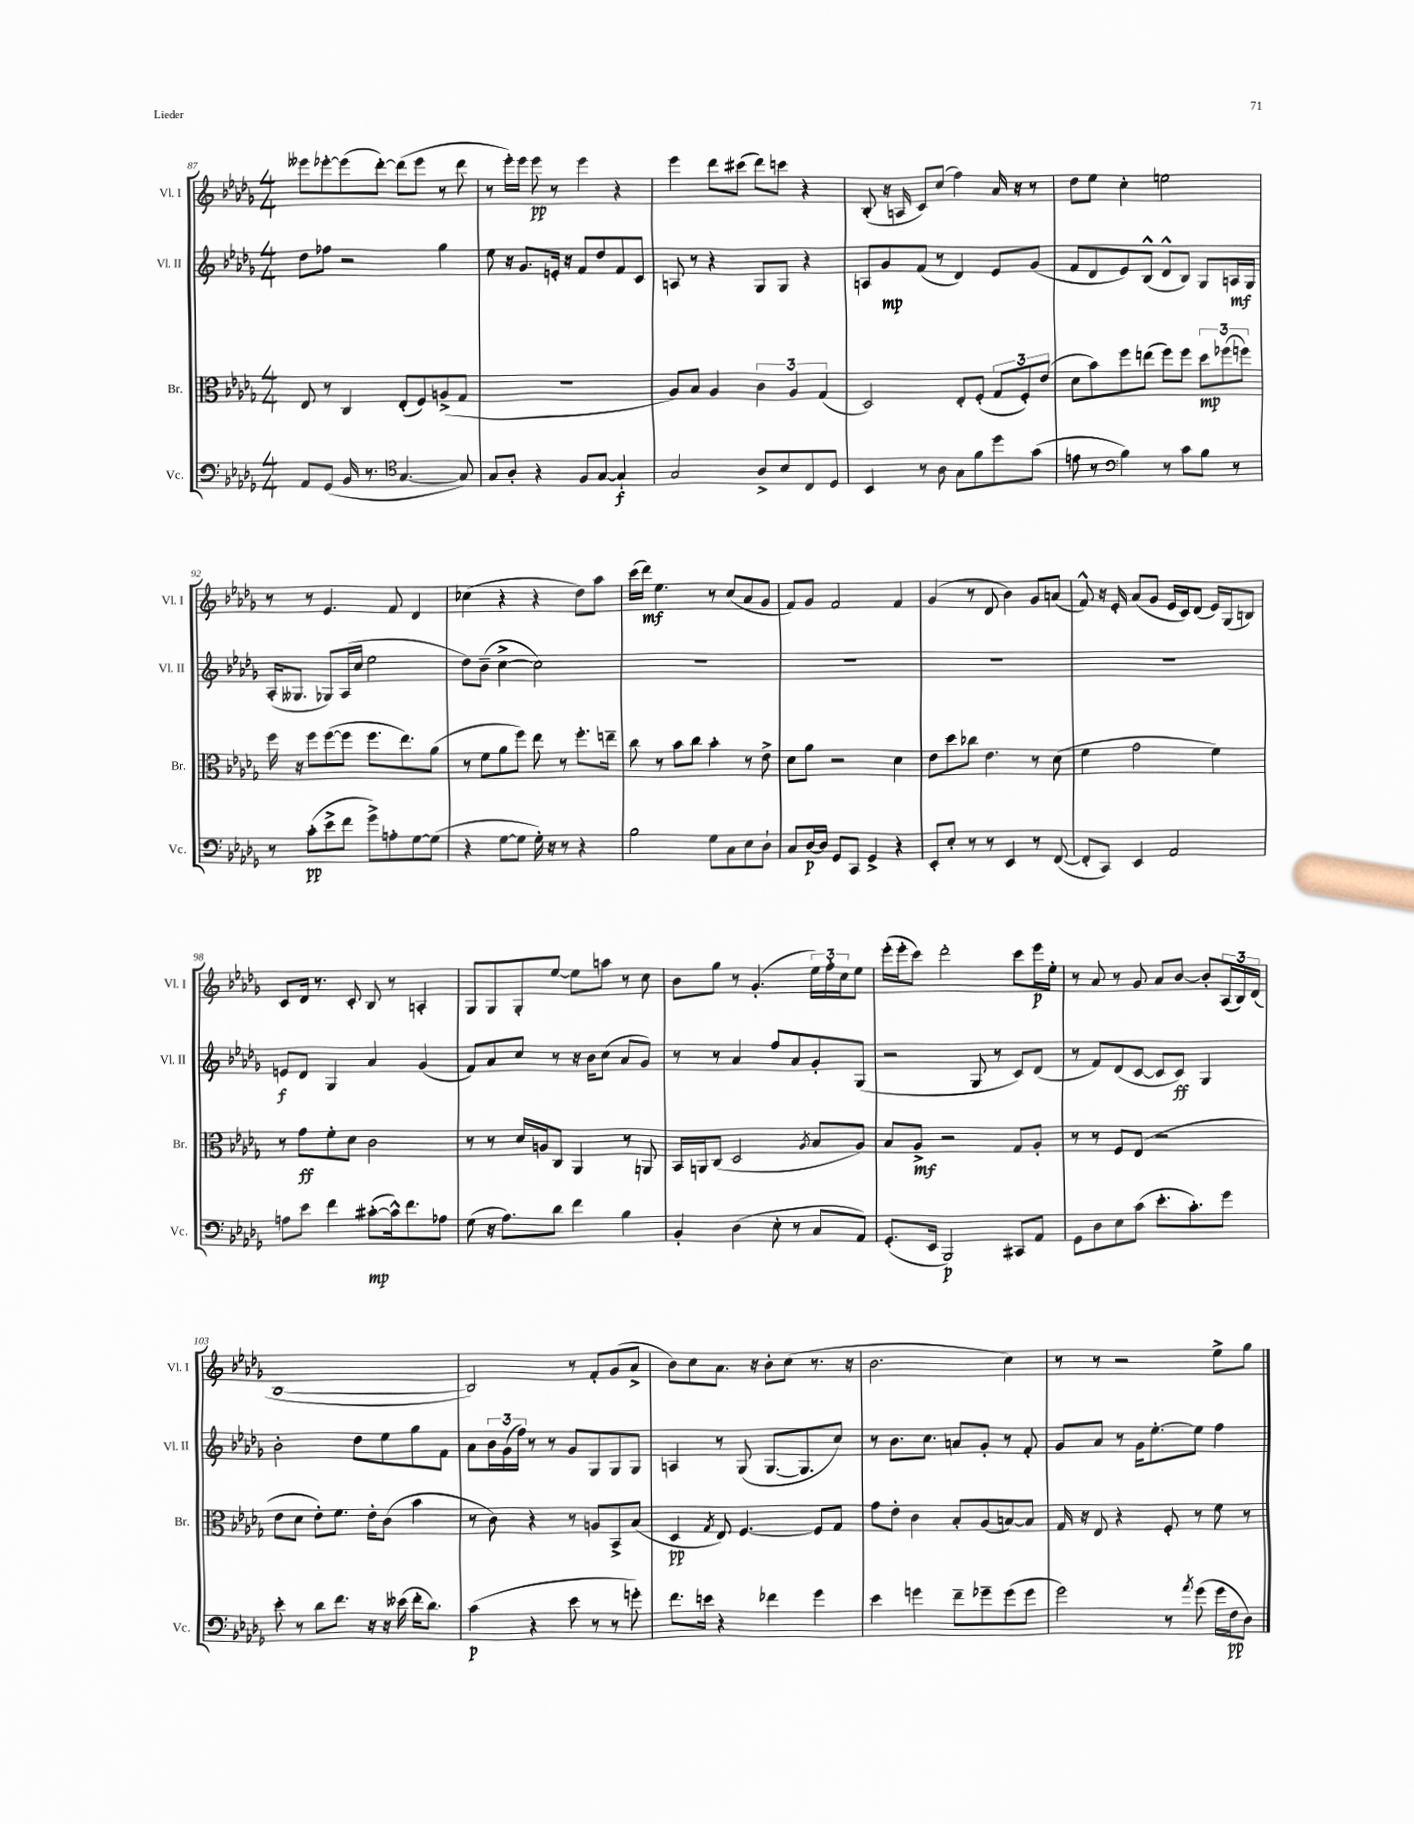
<<
\new StaffGroup <<
\new Staff = "s0" \with { instrumentName = "Vl. I" shortInstrumentName = "Vl. I" } {
    \clef treble \key des \major \numericTimeSignature \time 4/4
    eeses'''8 ees'''8~-. ees'''8( des'''8~-.) des'''8( ees'''8 r8 des'''8 |
    r8 ees'''16-.) ees'''16 ees'''8\pp r8 ees'''4 r4 |
    ees'''4 des'''8 cis'''8( des'''8) c'''8 r4 |
    bes8-.( r16 a16 c'8) c''8( f''4) aes'16 r16 r8 |
    des''8 ees''8 c''4-. e''2 |
    r8 r8 ees'4. f'8 des'4 |
    ces''4( r4 r4 des''8) aes''8 |
    c'''16( des'''16\mf) ees''4. r8 c''8( aes'8 ges'8 |
    f'8) ges'8 f'2 f'4 |
    ges'4( r8 des'8 bes'4) ges'8 a'8( |
    f'8-^) r16 ees'16-. aes'8( ges'8 ees'16 c'16) des'8( ees'16) ges16( b8) |
    c'8 des'16 r8. c'8-. bes8 r8 a4-. |
    ges8 ges8 ges8-. ees''8~ ees''8 a''8 r8 c''8 |
    bes'8 ges''8 r8 ges'4.-.( \tuplet 3/2 { ees''16) f''16-. c''16 } ees''8 |
    ees'''16-.( ees'''16-. c'''8) des'''2-. c'''8 ees'''16\p ees''16-. |
    r8 aes'8 r8 ges'8 aes'8 bes'8~ bes'8-. \tuplet 3/2 { aes16( bes16) des'16( } |
    bes1~ |
    bes2) r8 f'8-. ges'8( aes'8-> |
    bes'8) c''8 aes'8. r16 bes'8-. c''8( r8. r16 |
    bes'2. c''4) |
    r8 r8 r2 ees''8-> ges''8 \bar "|." |
}
\new Staff = "s1" \with { instrumentName = "Vl. II" shortInstrumentName = "Vl. II" } {
    \clef treble \key des \major \numericTimeSignature \time 4/4
    des''8 fes''8 r2 ges''4 |
    ees''8 r16 ges'8. e'16-. r16 f'8 des''8 f'8 c'8 |
    a8 r8 r4 ges8 ges8 r4 |
    a8 ges'8\mp f'8( r8 des'4) ees'8 ges'8( |
    f'8 des'8 ees'8) bes8-^( des'8-^ bes8) ges8 a16\mf ges16 |
    aes16-.( geses8. ges8) aes16( c''16 ees''2 |
    des''8) bes'8--( c''4~-> c''2) |
    R1 |
    R1 |
    R1 |
    R1 |
    e'8\f des'8 ges4 aes'4 ges'4( |
    f'8) aes'8 c''8 r8 r16 bes'16 c''8( aes'8 ges'8) |
    r8 r8 aes'4 f''8 aes'8 ges'8-. ges8( |
    r2 ges8 r8 c'8) des'8( |
    r8 f'8) des'8( c'8~ c'8 c'8\ff) ges4 |
    bes'2-. des''8 ees''8 ges''8 f'8 |
    aes'8 \tuplet 3/2 { bes'16 ges'16( f''16) } r8 r8 ges'8 ges8 ges8 ges8 |
    a4 r8 ges8( ges8.~ ges8. c''8) |
    r8 bes'8. c''8. a'8 ges'8-. r8 f'8-. |
    ges'8 aes'8 r8 ges'16 ees''8.~-. ees''8 f''4 \bar "|." |
}
\new Staff = "s2" \with { instrumentName = "Br." shortInstrumentName = "Br." } {
    \clef alto \key des \major \numericTimeSignature \time 4/4
    ees8 r8 c4 ees8-.( f8) a8->( ges8 |
    R1 |
    aes8) bes8 aes4 \tuplet 3/2 { c'4 aes4 ges4( } |
    des2) ees8-. f8-.( \tuplet 3/2 { ges8 f8-.) ees'8( } |
    des'8 bes'8) f''8 e''8( f''8) f''8 \tuplet 3/2 { des''8\mp fes''8( f''8) } |
    f''16 r16 f''8 f''8~( f''8 f''8. ees''8.) aes'8( |
    r8 f'8 aes'8 f''8) ees''8 r8 f''8.-. e''16-- |
    c''8 r8 bes'8 c''8 bes'4-. r8 ees'8-> |
    des'8 aes'8 r2 des'4 |
    ees'8 des''8 ces''8 ees'4. r8 des'8( |
    f'4 ges'2 f'4) |
    r8 ges'8\ff f'8-. des'8 c'2 |
    r8 r8 des'16 a16 c8 aes,4 r8 a,8 |
    bes,16 a,16 c8( des2 \acciaccatura { aes8 } bes8 aes8) |
    bes8 aes8->\mf r2 ges8 aes8-. |
    r8 r8 f8 ees8( r2 |
    ees'8 des'8 ees'8-.) f'8. ees'16-. c'8( bes'4 |
    r8 c'8) r4 r8 a8 bes,8-> bes8( |
    des4\pp \acciaccatura { ges8 } ees8) f4.~ f8 ges8 |
    ges'8 ees'8-. c'4 bes8-. aes8( b8~) b8 |
    ges16 r16 ees8 r4 f8-. r8 f'8 r8 \bar "|." |
}
\new Staff = "s3" \with { instrumentName = "Vc." shortInstrumentName = "Vc." } {
    \clef bass \key des \major \numericTimeSignature \time 4/4
    aes,8 ges,8( bes,16 r8. \clef tenor ges4.~ ges8) |
    ges8 aes8-. r4 f8 ges8~ ges4-!\f |
    ges2 aes8-> bes8 c8 des8 |
    bes,4 r8 aes8 ges8 f'8 des''8 ges'8( |
    e'8 r8 \clef bass bes4) r8 c'8 bes8 r8 |
    r8 c'8-.\pp( ees'8-> f'8 ges'8->) a8-. ges8~ ges8( |
    r4 ges8~ ges8 ges16-.) r16 r8 r4 |
    bes2 ges8 c8 ees8 des8-! |
    c8 des16~\p des16 ges,8 c,8 ges,4-> r4 |
    ees,8-. ees8-. r8 r8 ees,4 r8 f,8~( |
    f,8-. c,8) ees,4 aes,2 |
    a8 ees'8 f'4 cis'8~-.\mp( cis'16-^) f'8. aes8 |
    ges8( r16 aes8.) des'8 f'4 bes4 |
    bes,4-. des4( ees8-. r8 c8 aes,8) |
    ges,8.-.( ees,16 bes,,2\p) cis,8 aes,8 |
    ges,8 des8 ees8 c'8( ees'8.-. c'8.-.) ges'8 |
    ees'8-. r8 des'8 f'8. r16 r16 eeses'16( f'16-. des'8.) |
    c'4\p( r4 ees'8 r8 r8 g'8-.) |
    f'8. e'16 r4 fes'4 ges'4 |
    ees'4 g'4 f'8-- ges'8-- ges'8( ges'8 |
    ges'2) r8 \acciaccatura { aes'8 } ges'8( ges'16 f16\pp des8) \bar "|." |
}
>>
>>
\layout { \context { \Score currentBarNumber = #87 } }
